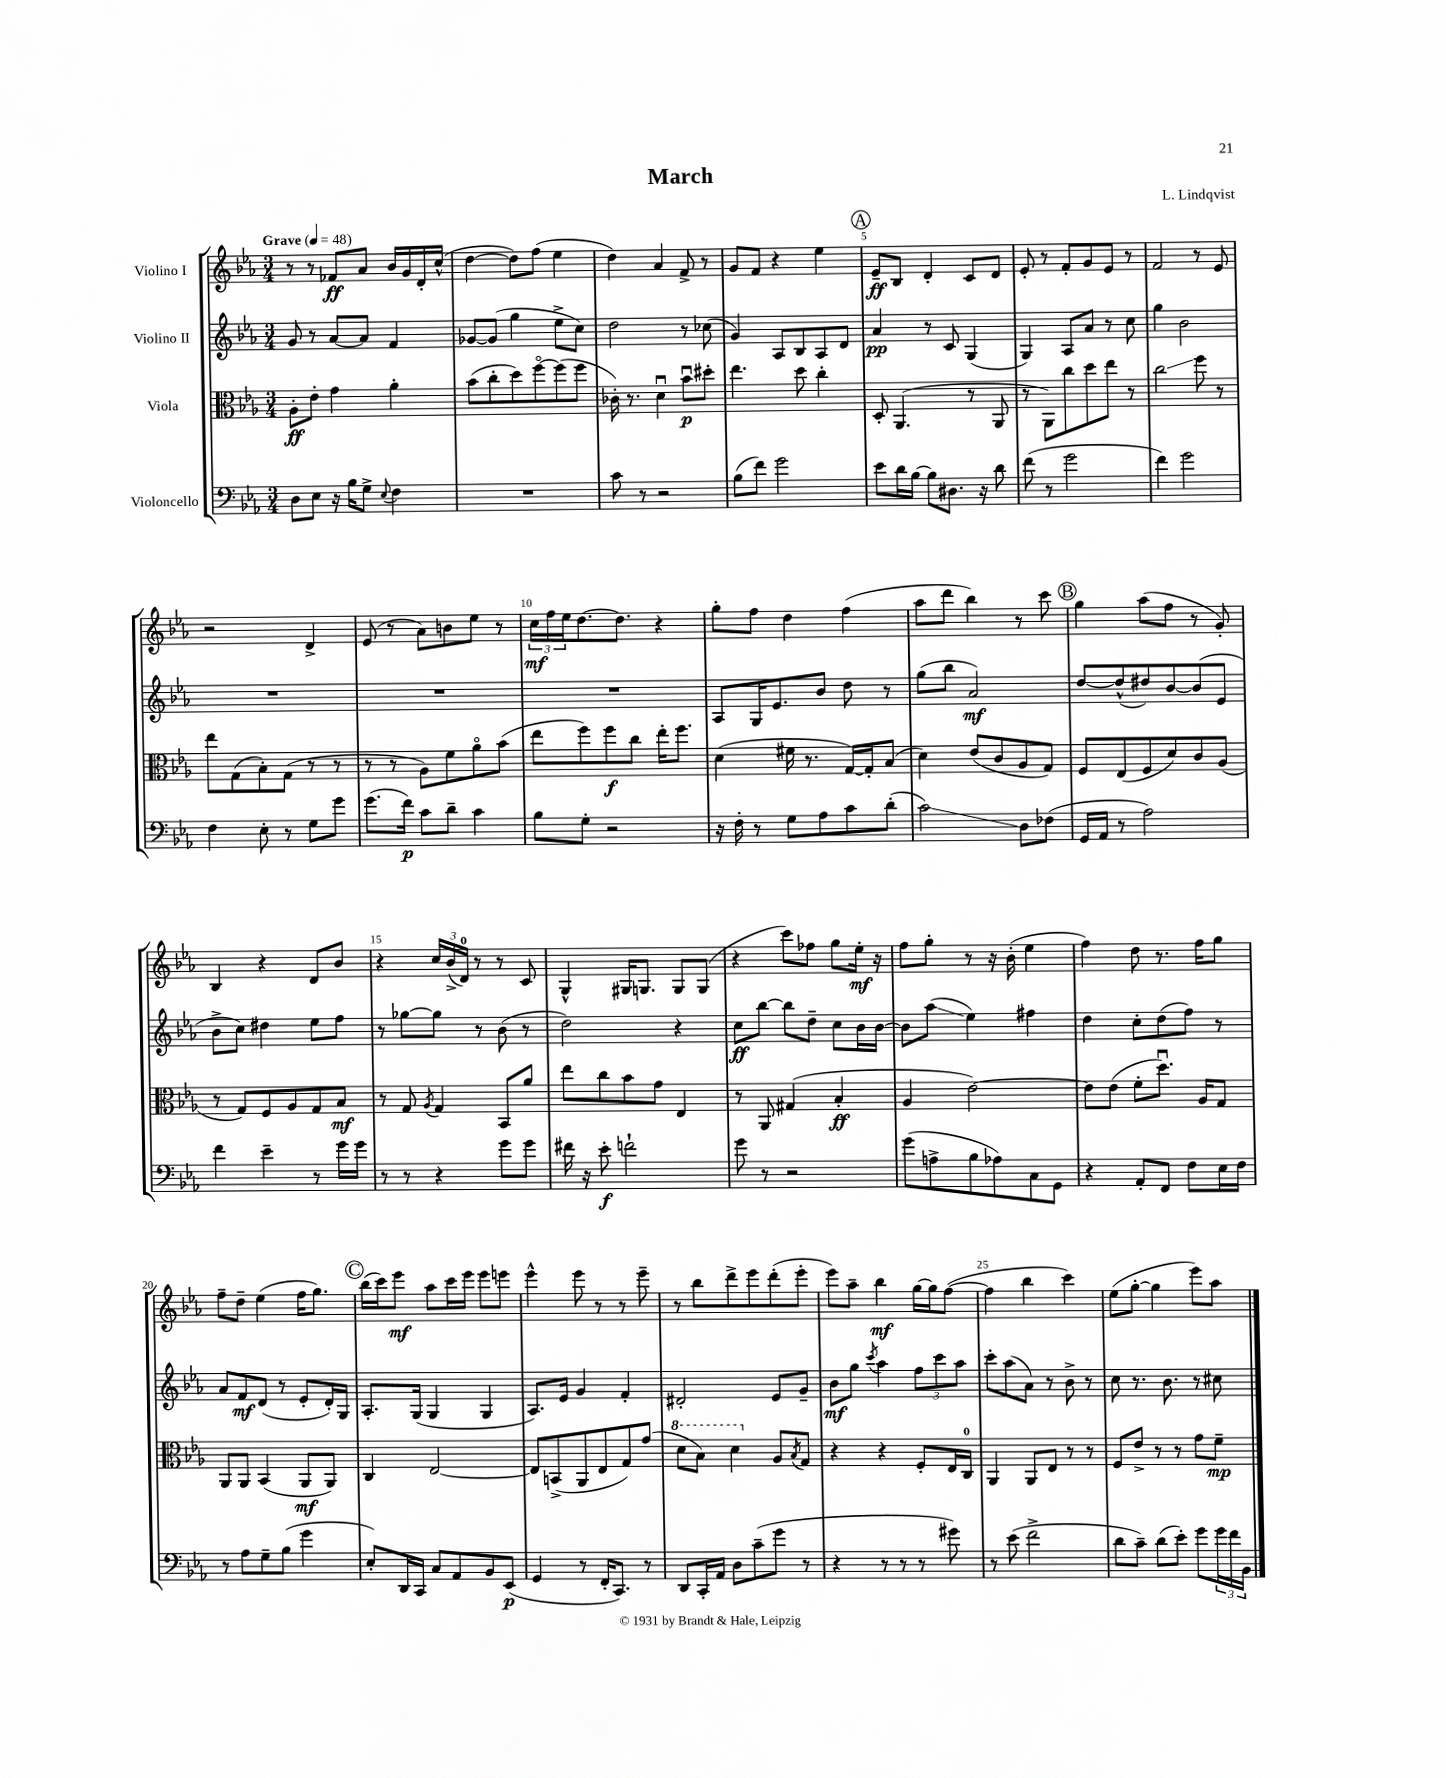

**kern	**kern	**kern	**kern
*staff4	*staff3	*staff2	*staff1
*clefF4	*clefC3	*clefG2	*clefG2
*k[b-e-a-]	*k[b-e-a-]	*k[b-e-a-]	*k[b-e-a-]
*M3/4	*M3/4	*M3/4	*M3/4
*MM48	*MM48	*MM48	*MM48
8D\L	8A-'\L	8g/	8r
8E-\J	8e-'\J	8r	8r
16r	4g\	[8a-/L	8f-/L
16B-\LK	.	.	.
8G^\J	.	8a-/]J	8a-/J
8qqE-/	.	.	.
4F\	4a-'\	4f/	16b-/LL
.	.	.	16g/
.	.	.	16d'/
.	.	.	(16cc^^/JJ
=	=	=	=
2.r	(8b-\L	[8g-/L	[4dd\
.	8cc'\	(8g-/]J	.
.	8dd\)	4gg\	8dd\]L)
.	[8ffo\	.	(8ff\J
.	(8ff\]	8ee-^\L	4ee-\
.	8ff\J	8cc\J)	.
=	=	=	=
8c\	16c-'\)	2dd\	4dd\)
.	8.r	.	.
8r	.	.	.
2r	4du\	.	4a-/
.	8b-u\L	8r	8f^/
.	8dd#'\J	(8cc-\	8r
=	=	=	=
(8B-\L	4.ee-\	4g/)	8g/L
8f\J)	.	.	8f/J
2g\	.	8A-/L	4r
.	8dd\	8B-/	.
.	4cc'\	8A-/	4ee-\
.	.	8d/J	.
=	=	=	=
8e-\L	8D'/	4a-/	8e-~/L
16d\L	(4.AA-/	.	8B-/J
[16B-\JJ	.	.	.
8B-\]L	.	8r	4d'/
8.D#\J	.	8c/	.
.	8r	(4G/	8c/L
16r	.	.	.
8d\	8AA-/	.	8d/J
=	=	=	=
(8f\	8r	4G/)	8e-'/
8r	8AA-\L)	.	8r
2g\	8cc\	8A-/L	8f'/L
.	8dd\	8a-/J	8g/
.	8ee-\J	8r	8e-/J
.	8r	8cc\	8r
=	=	=	=
4f\)	2cc\	4gg\	2f/
2g\	.	2b-\	.
.	8ff\	.	8r
.	8r	.	8e-/
=	=	=	=
4F\	8ee-\L	2.r	2r
.	(8G\	.	.
8E-'\	8B-'\)	.	.
8r	(8G\J	.	.
8G\L	8r	.	4d^/
8g\J	8r	.	.
=	=	=	=
(8.g\L	8r	2.r	(8e-/
.	8r	.	8r
16f\Jk)	.	.	.
8c\L	8A-\L)	.	8a-\L)
8d~\J	8f\	.	8b\
4c\	8a-o\	.	8ee-\J
.	(8b-\J	.	8r
=	=	=	=
8B-\L	8ee-\L	2.r	24cc\LL
.	.	.	24ff\
.	.	.	24ee-\J
8G'\J	8ff\)	.	[8.dd\
2r	8ff\	.	.
.	.	.	8.dd\]J
.	8cc\J	.	.
.	16ee-'\LK	.	4r
.	8.ff\J	.	.
=	=	=	=
16r	(4d\	8A-/L	8gg'\L
16F'\	.	.	.
8r	.	16G/K	8ff\J
.	.	8.e-/	.
8G\L	16f#\	.	4dd\
.	8.r	.	.
8A-\	.	8b-/J	.
8c\	[16G/LL)	8dd\	(4ff\
.	16G'/]J	.	.
(8d'\J	(8B-/J	8r	.
=	=	=	=
2c\)	4d\)	(8gg\L	8aa-\L
.	.	8bb-\J	8ddd\J
.	(8e-/L	2a-/)	4bb-\)
.	8c/	.	.
8D\L	8A-/	.	8r
(8F-\J	8G/J)	.	8ccc\
=	=	=	=
16GG/LL	8F/L	[8dd/L	4gg\
16AA-/JJ	.	.	.
8r	(8E-/	(8dd^^/]	.
2A-\)	8F/	8dd#/)	(8aa-\L
.	8d/)	[8b-/	8ff\J
.	8c/	(8b-/]	8r
.	(8A-/J	8e-/J	8g'/)
=	=	=	=
4f\	8r	8b-^\L	4B-/
.	8G/L)	8cc\J)	.
4e-~\	8F/	4dd#\	4r
.	8A-/	.	.
8r	8G/	8ee-\L	8d/L
16g\LL	8B-/J	8ff\J	8b-/J
16g\JJ	.	.	.
=	=	=	=
8r	8r	8r	4r
8r	8G/	[8gg-\L	.
.	8qA-/	.	.
4r	4G/	8gg-\]J	24cc/LL
.	.	.	(24b-^/
.	.	.	24d/JJ)
.	.	8r	8r
8g\L	8BB-/L	(8b-\	8r
8g\J	8a-/J	8r	8c/
=	=	=	=
16f#\	8ee-\L	2dd\)	4G^^/
16r	.	.	.
8e-'\	8cc\	.	.
2f`\	8b-\	.	16G#/LK
.	.	.	8.G/J
.	8g\J	.	.
.	4E-/	4r	8G/L
.	.	.	(8G/J
=	=	=	=
8g\	8r	8cc\L	4r
8r	8AA-/	[8bb-\J	.
2r	(4G#/	8bb-\]L	8ccc\L)
.	.	8dd~\J	8ff-\J
.	4B-'/	8cc\L	8gg\L
.	.	16b-\L	16ee-'\Jk
.	.	[16b-\JJ	16r
=	=	=	=
(8g\L	4A-/	8b-\]L	8ff\L
8A^\	.	(8aa-\J	8gg'\J
8B-\	[2e-\)	4ee-\)	8r
8A-\)	.	.	16r
.	.	.	(16b-'\
8C\	.	4ff#\	4ee-\
8GG\J	.	.	.
=	=	=	=
4r	8e-\]L	4dd\	4ff\)
.	(8e-\J	.	.
8AA-'/L	8f'\L	8cc'\L	8dd\
8FF/J	8.ddu\J)	(8dd\	8.r
8F\L	.	8ff\J)	.
.	16A-/LK	.	16ff\LK
16E-\L	8G/J	8r	8gg\J
16F\JJ	.	.	.
=	=	=	=
8r	8AA-/L	8a-/L	8ff~\L
8A-\L	8AA-/J	8f/	8dd~\J
8G~\	(4BB-/	(8d/J	(4ee-\
(8B-\J	.	8r	.
4g\	8AA-/L	8e-'/L	16ff\LK
.	.	.	8.gg\J)
.	8AA-/J)	16d'/L)	.
.	.	16G/JJ	.
=	=	=	=
8E-'/L)	4C/	8.A-'/L	(16bb-\LL
.	.	.	16ccc\J)
16DD/L	.	.	8eee-\J
16CC/JJ	.	(16G/Jk	.
8C/L	[2E-/	4G/	8aa-\L
8AA-/	.	.	16ccc\L
.	.	.	16eee-\JJ
8BB-/	.	4G/	8eee-\L
(8EE-/J	.	.	8eee\J
=	=	=	=
4GG/	8E-/]L	8.A-/L)	4eee-^^\
.	(8BB^/	.	.
.	.	16e-/Jk	.
8r	8AA-/	4g/	8eee-\
16FF'/LK	8E-/	.	8r
8.CC/J)	.	.	.
.	8G/)	4f'/	8r
8r	(8g/J	.	8eee-~\
=	=	=	=
8DD/L	8dd\L	2d#'/	8r
16CC'/L	8b-\J)	.	8bb-\L
16AA-/JJ	.	.	.
8D\L	4dd\	.	8ddd^\
(8c~\	.	.	8eee-\
8g\J	8A-/L	8e-/L	(8ddd'\
.	8qB-/	.	.
8r	8G/J	8g~/J	8eee-'\J
=	=	=	=
4r	4r	8b-\L	8eee-\L)
.	.	8gg\J	8aa-~\J
.	.	8qccc/	.
8r	4r	4aa-\	4bb-\
8r	.	.	.
8r	8F'/L	12ff\L	[16gg\LL
.	.	.	16gg\]J
.	.	12ccc\	.
8g#\)	16E-/L	.	([8ff\J
.	.	12aa-\J	.
.	16C/JJ	.	.
=	=	=	=
8r	4AA-/	8ccc'\L	4ff\]
(8e-\	.	(8aa-\	.
2f^\	8AA-/L	8a-\J)	4bb-\
.	8E-/J	8r	.
.	8r	8b-^\	4ccc\)
.	8r	8r	.
=	=	=	=
8d\L	8F/L	8cc\	(8ee-\L
8c~\J)	8e-^/J	8.r	[8gg'\J
(8d\L	8r	.	4gg\]
.	.	8.b-\	.
8e-'\J)	8r	.	.
8g\L	8g\L	8r	8eee-\L)
24g\L	8f~\J	8cc#\	8aa-\J
24f\	.	.	.
24BB-\JJ	.	.	.
==	==	==	==
*-	*-	*-	*-
